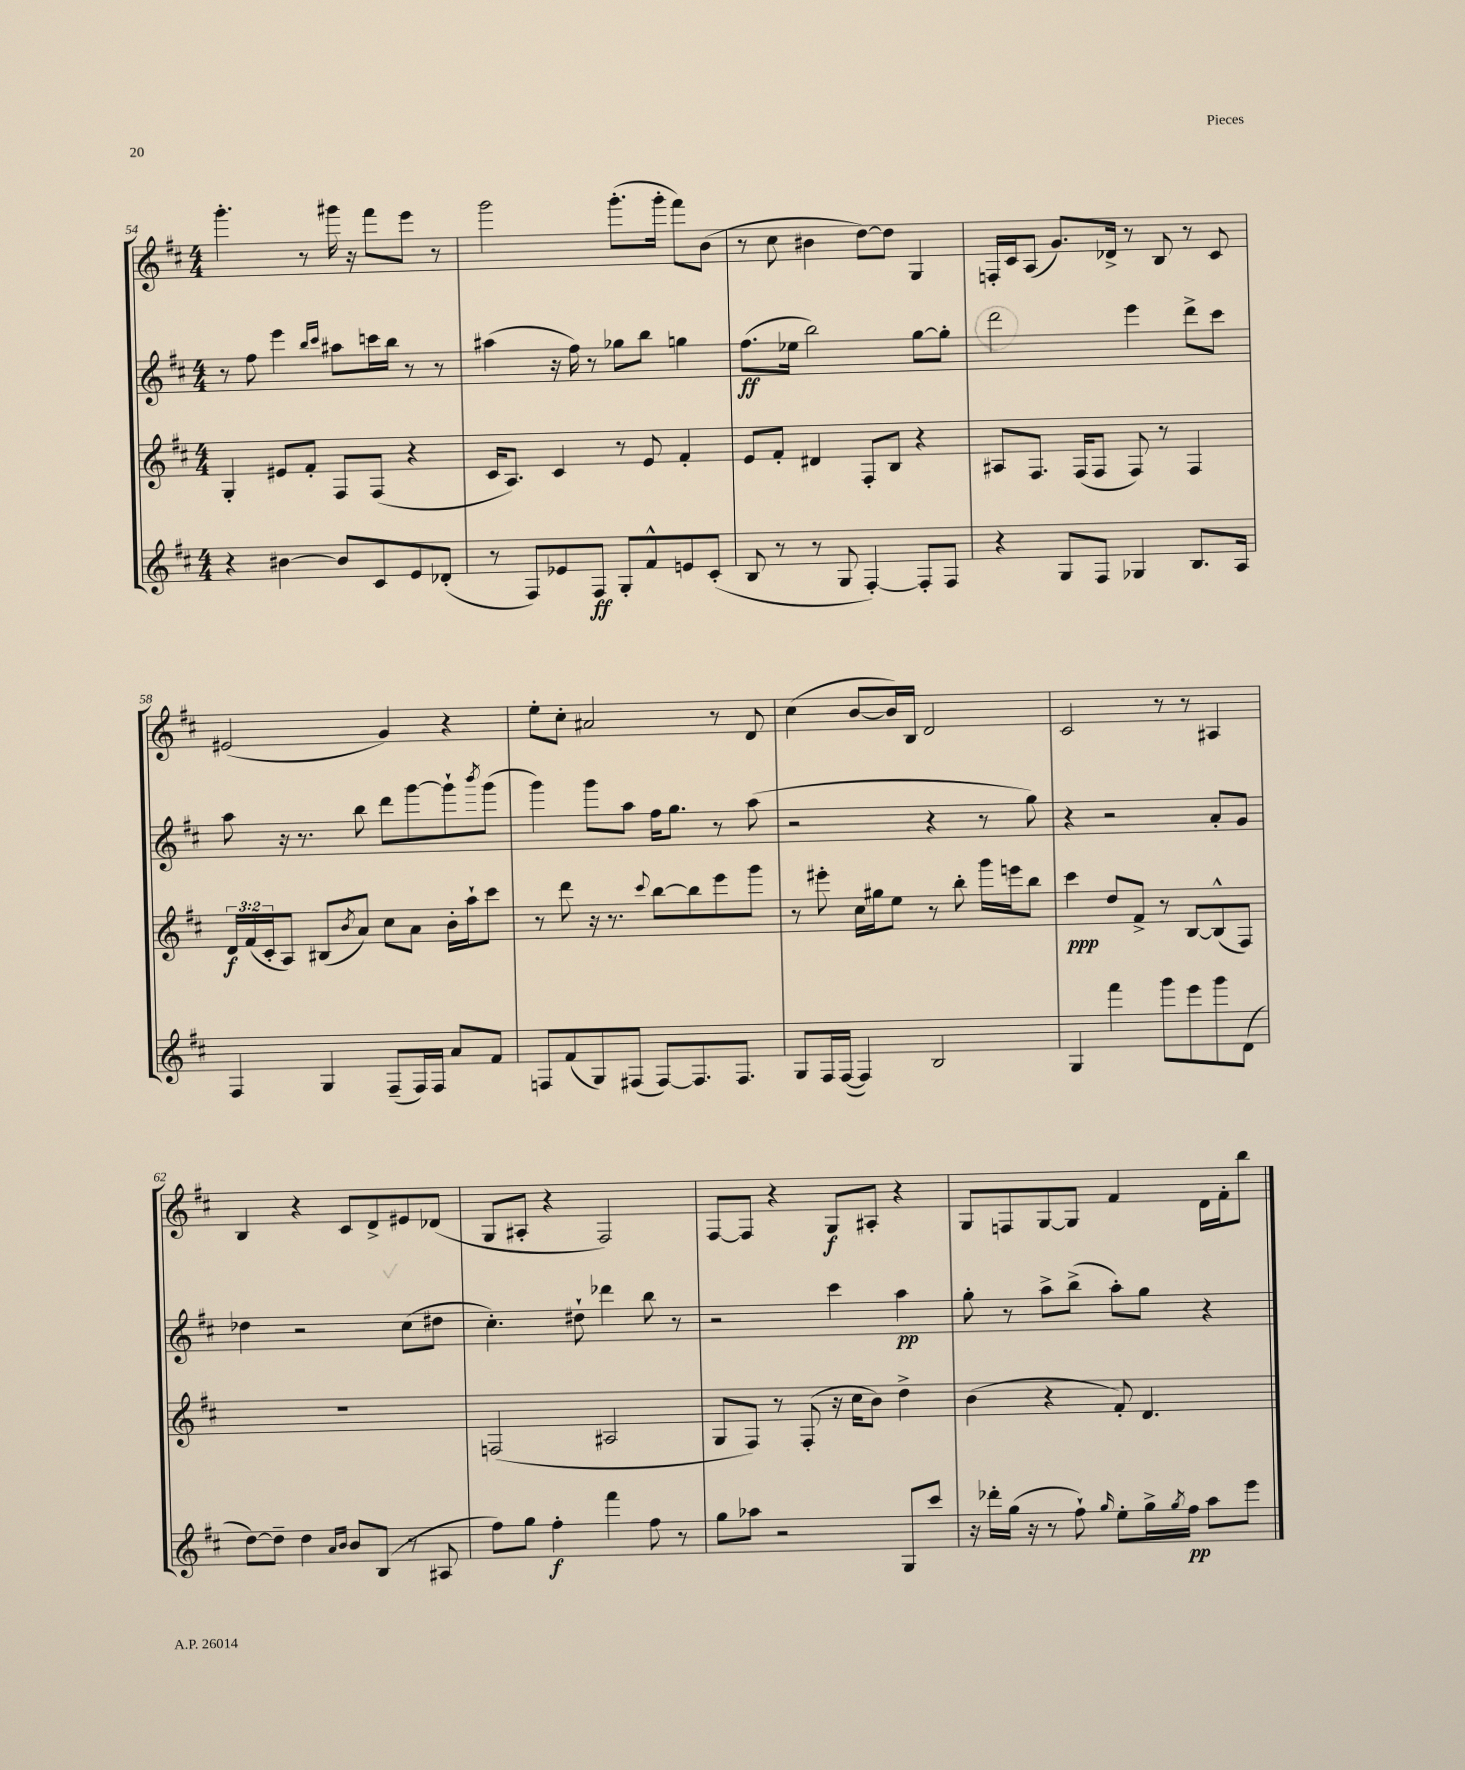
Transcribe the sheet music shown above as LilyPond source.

<<
\new StaffGroup <<
\new Staff = "s0" {
    \clef treble \key d \major \numericTimeSignature \time 4/4
    g'''4.-. r8 gis'''16 r16 fis'''8 e'''8 r8 |
    g'''2 g'''8.-.( g'''16-. fis'''8) b'8( |
    r8 cis''8 bis'4 d''8~) d''8 g4 |
    f16-. cis'16 a8( g'8.) des'16-> r8 b8 r8 cis'8 |
    eis'2( g'4) r4 |
    e''8-. cis''8-. ais'2 r8 d'8 |
    cis''4( b'8~ b'16) b16 d'2 |
    cis'2 r8 r8 ais4 |
    b4 r4 cis'8 d'8-> eis'8 des'8( |
    g8 ais8-. r4 fis2) |
    fis8~ fis8 r4 g8\f ais8-. r4 |
    g8 f8 g8~ g8 fis'4 d'16 fis'16-. b''8 \bar "|." |
}
\new Staff = "s1" {
    \clef treble \key d \major \numericTimeSignature \time 4/4
    r8 fis''8 e'''4 \grace { b''16 cis'''16 } ais''8 c'''16 b''16 r8 r8 |
    ais''4( r16 fis''16) r8 ges''8 b''8 g''4 |
    fis''8.\ff( ees''16 b''2) g''8~ g''8-. |
    d'''2 e'''4 d'''8-> cis'''8 |
    a''8 r16 r8. b''8 d'''8 g'''8~ g'''8-! \acciaccatura { b'''8 } g'''8( |
    g'''4) g'''8 a''8 fis''16 g''8. r8 a''8( |
    r2 r4 r8 g''8) |
    r4 r2 a'8-. g'8 |
    des''4 r2 cis''8( dis''8 |
    cis''4.-.) dis''8-! des'''4 b''8 r8 |
    r2 cis'''4 a''4\pp |
    g''8-. r8 a''8-> b''8->( a''8-.) g''8 r4 \bar "|." |
}
\new Staff = "s2" {
    \clef treble \key d \major \numericTimeSignature \time 4/4 \override Staff.TupletNumber.text = #tuplet-number::calc-fraction-text
    g4-. eis'8 fis'8-. fis8 fis8( r4 |
    cis'16 a8.) cis'4 r8 e'8 fis'4-. |
    e'8 fis'8-. dis'4 fis8-. b8 r4 |
    ais8 fis8. fis16( fis8 fis8) r8 fis4 |
    \tuplet 3/2 { d'16\f fis'16( cis'16-. } a8) bis8( \acciaccatura { b'8 } a'8) cis''8 a'8 b'16-. a''16-! cis'''8 |
    r8 d'''8 r16 r8. \appoggiatura { cis'''8 } b''8~ b''8 e'''8 g'''8 |
    r8 eis'''8-. cis''16 gis''16 e''8 r8 b''8-. g'''16 e'''16 b''8 |
    cis'''4\ppp d''8 fis'8-> r8 b8~ b8-^( fis8) |
    R1 |
    f2( ais2 |
    g8 fis8) r8 fis8-.( r16 cis''16 b'8) d''4-> |
    b'4( r4 fis'8-.) d'4. \bar "|." |
}
\new Staff = "s3" {
    \clef treble \key d \major \numericTimeSignature \time 4/4
    r4 bis'4~ bis'8 cis'8 e'8 des'8-.( |
    r8 fis8) ees'8 fis8\ff g8-. fis'8-^ e'8 cis'8-.( |
    b8 r8 r8 g8 fis4~-.) fis8-. fis8 |
    r4 g8 fis8 ges4 b8. a16 |
    fis4 g4 fis8--( fis16) fis16 a'8 fis'8 |
    f8 fis'8( g8) fis8( fis8~) fis8. fis8. |
    g8 fis16 fis16~( fis4) b2 |
    g4 fis'''4 g'''8 e'''8 g'''8 d'8( |
    d''8~) d''8-- d''4 \grace { a'16 b'16 } b'8 b8( r8 ais8 |
    fis''8) g''8 fis''4-.\f fis'''4 fis''8 r8 |
    g''8 aes''8 r2 g8 cis'''8 |
    r16 des'''16-. g''16( r16 r8 fis''8-!) \grace { g''16 } e''8-. g''16-> \acciaccatura { g''8 } fis''16\pp a''8 e'''8 \bar "|." |
}
>>
>>
\layout { \context { \Score currentBarNumber = #54 } }
